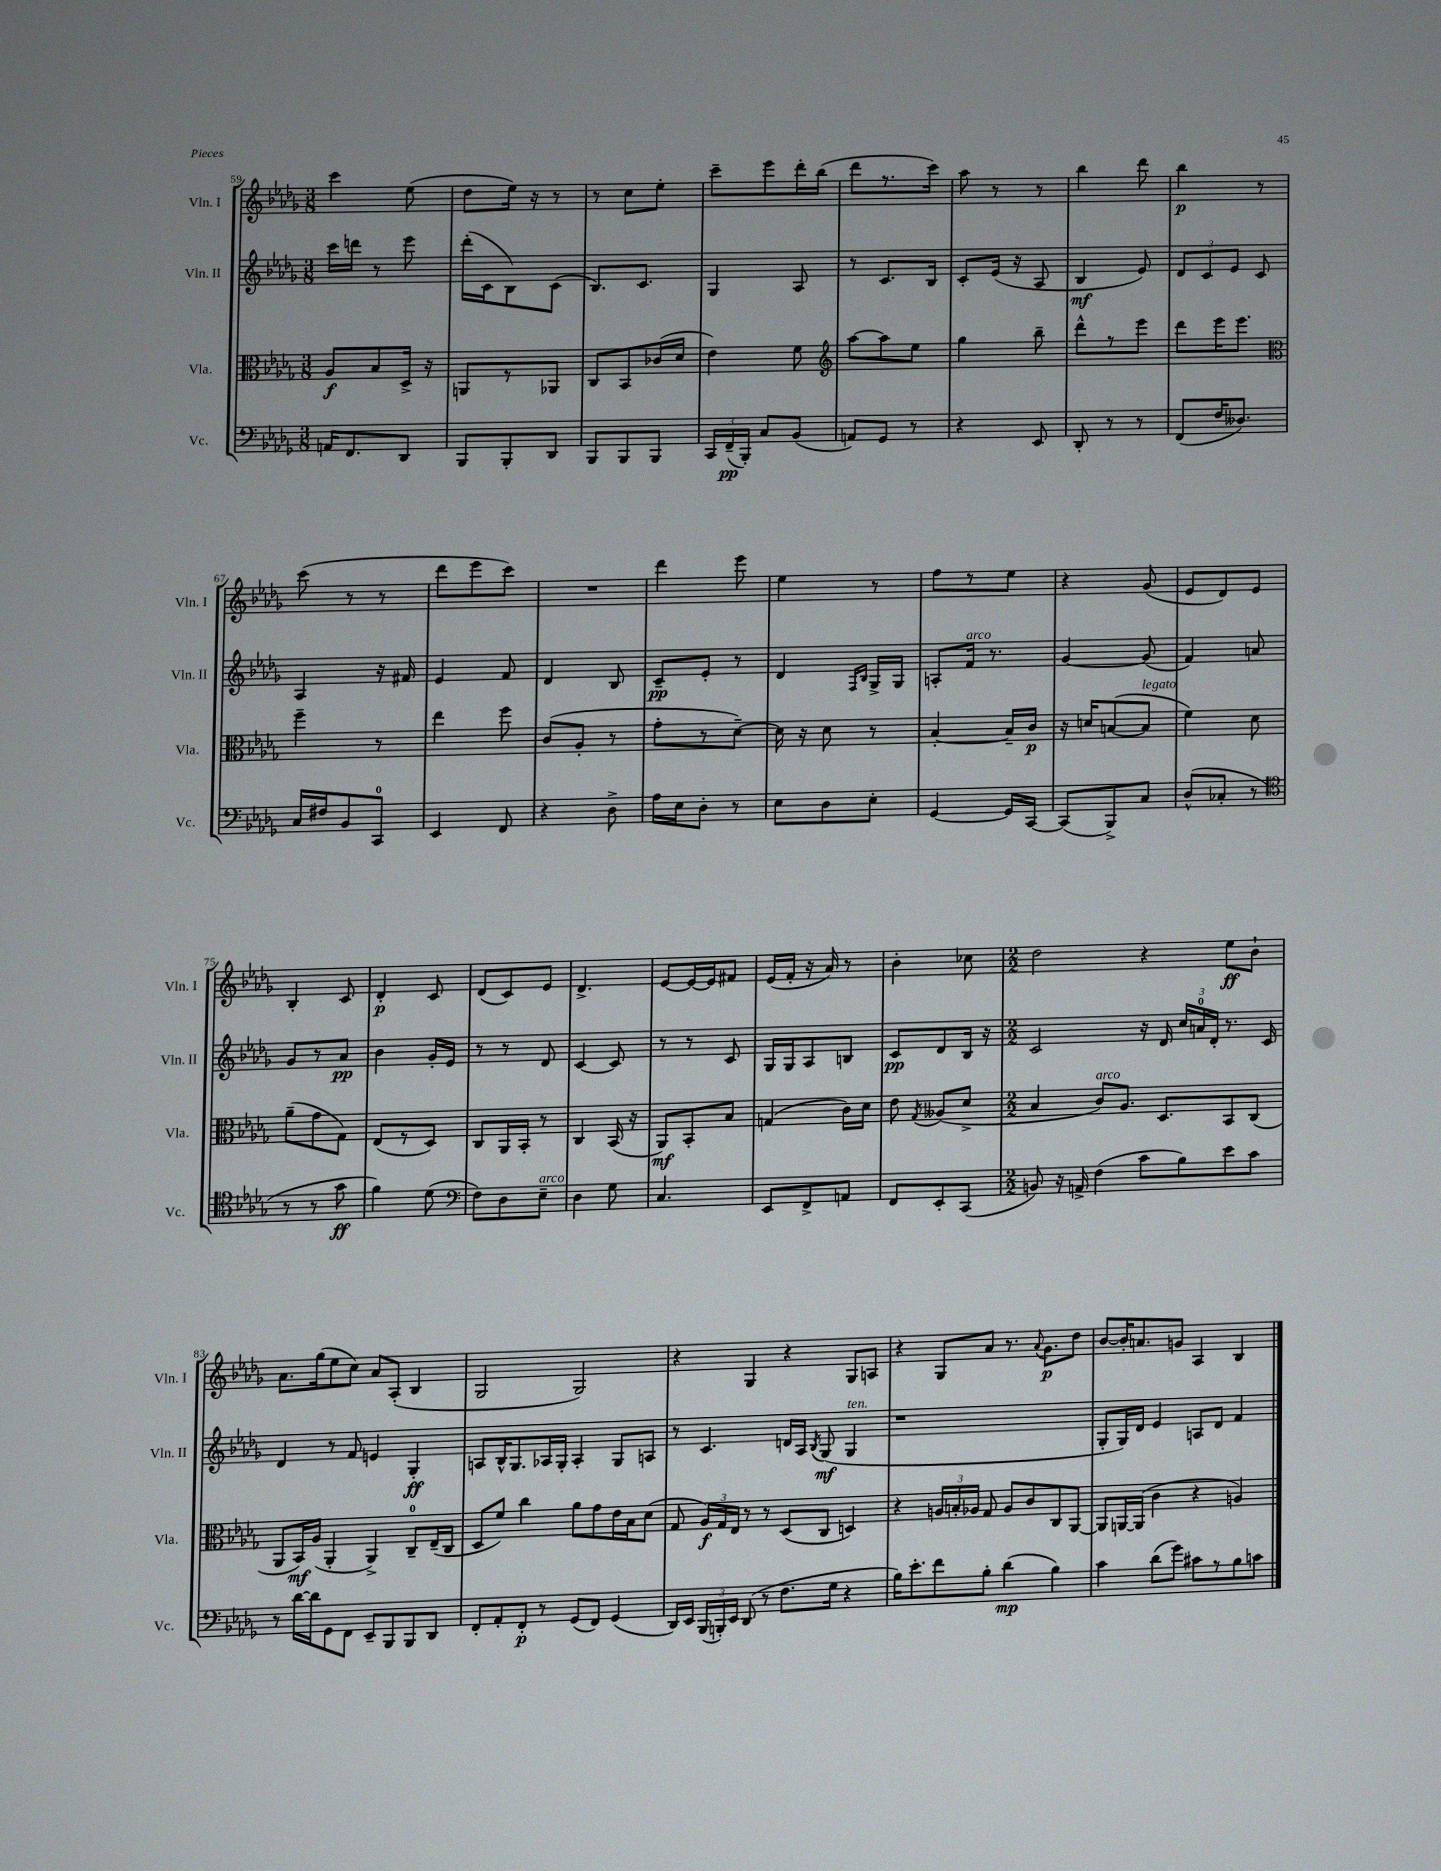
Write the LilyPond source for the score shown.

<<
\new StaffGroup <<
\new Staff = "s0" \with { instrumentName = "Vln. I" shortInstrumentName = "Vln. I" } {
    \clef treble \key des \major \numericTimeSignature \time 3/8
    \autoBeamOff c'''4 ees''8( |
    des''8[ ees''16]) r16 r8 |
    r8 c''8[ ees''8]-. |
    c'''8[-- ees'''8 des'''16-. bes''16]( |
    des'''8[ r8. c'''16]) |
    aes''8 r8 r8 |
    bes''4 des'''8 |
    bes''4\p r8 |
    c'''8( r8 r8 |
    des'''8[ ees'''8 c'''8]) |
    R4. |
    des'''4 ees'''8 |
    ees''4 r8 |
    f''8[ r8 ees''8] |
    r4 ges'8( |
    ees'8[ des'8) ees'8] |
    bes4-. c'8 |
    des'4-.\p c'8 |
    des'8[( c'8) ees'8] |
    des'4.-> |
    ees'8[~ ees'16~ ees'16 fis'8] |
    ees'16[( f'16]-. r16 aes'16) r8 |
    bes'4-. ces''8 |
    \numericTimeSignature \time 2/2 des''2 r4 ees''8[\ff bes'8]-! |
    aes'8.[ ges''16( ees''8 c''8]) aes'8[ aes8]-.( bes4 |
    ges2 ges2) |
    r4 ges4 r4 ges8[ a8] |
    r4 ges8[ aes'8] r8. \appoggiatura { aes'8 } ges'8.[\p des''8] |
    bes'8[~ bes'16-. a'8. g'8] aes4 bes4 \bar "|." |
}
\new Staff = "s1" \with { instrumentName = "Vln. II" shortInstrumentName = "Vln. II" } {
    \clef treble \key des \major \numericTimeSignature \time 3/8
    \autoBeamOff c'''16[ d'''16] r8 ees'''8 |
    des'''16[-.( c'16 bes8) c'8]( |
    bes8.[) c'8.] |
    ges4 aes8 |
    r8 c'8.[ bes16] |
    c'8[-. ees'16]( r16 aes8 |
    bes4\mf ees'8) |
    \tuplet 3/2 { des'8[ c'8 ees'8] } c'8 |
    aes4 r16 fis'16 |
    ees'4 f'8 |
    des'4 bes8 |
    c'8[--\pp ees'8]-. r8 |
    des'4 \grace { f16[ bes16] } ges16[-> ges16] |
    a8[-. f'16]^\markup { \italic "arco" } r8. |
    ges'4~ ges'8( |
    f'4) a'8 |
    ges'8[ r8 aes'8]\pp |
    bes'4 ges'16[-. ees'16] |
    r8 r8 des'8 |
    c'4~ c'8 |
    r8 r8 c'8 |
    ges16[ ges16 aes8 b8] |
    c'8[\pp des'8 bes16] r16 |
    \numericTimeSignature \time 2/2 c'2 r16 des'16 \tuplet 3/2 { c''16[ a'16-0 des'16]-. } r8. c'16 |
    des'4 r8 f'8 e'4 ges4-.\ff |
    a8[ bes16-^ ges8. aes16 ges16]-. aes4-. ges8[ a8] |
    r8 c'4. d'16[ aes16] \acciaccatura { bes8 } ges8\mf( ges4^\markup { \italic "ten." } |
    r1 |
    ges8[-. ges16) des'16] ees'4 a8[ des'8] f'4 \bar "|." |
}
\new Staff = "s2" \with { instrumentName = "Vla." shortInstrumentName = "Vla." } {
    \clef alto \key des \major \numericTimeSignature \time 3/8
    \autoBeamOff aes8[\f bes8 des16]-> r16 |
    a,8[ r8 aes,8] |
    c8[ bes,8 ces'16( des'16] |
    ees'4) f'8 |
    \clef treble aes''8[~ aes''8 ees''8] |
    ges''4 bes''8-- |
    des'''8[-^ r8 ees'''8] |
    des'''8[ ees'''16 ees'''8.] |
    \clef alto f''4-- r8 |
    ees''4 f''8 |
    c'8[( aes8]-. r8 |
    ges'8[-. r8 des'8]~--) |
    des'16 r16 des'8 r8 |
    bes4~-. bes16[-- c'16]\p |
    r16 d'16[ b8~( b8]^\markup { \italic "legato" } |
    f'4) des'8 |
    aes'8[--( ges'8 ges8]) |
    ees8[( r8 des8]) |
    c8[ aes,16 bes,16]-. r8 |
    c4 bes,16( r16 |
    aes,8[\mf) bes,8-. bes8] |
    g4( c'16[) des'16] |
    ees'8 \acciaccatura { ges8 } aeses8[( des'8]-> |
    \numericTimeSignature \time 2/2 bes4 c'8[^\markup { \italic "arco" }) aes8.] des8.[ bes,8 c8]( |
    aes,8[ bes,16\mf) aes16]( aes,4-. aes,4->) c8[-0-- ees16--( c16] |
    des8[ f'8]) c''4 aes'8[ ges'8 ees'16 bes16 des'8]( |
    ges8 \tuplet 3/2 { aes16[\f) ges16 ees16] } r8 r8 des8[( c8] d4) |
    r4 \tuplet 3/2 { a16[ b16-. aes16] } ges8 aes8[ c'8 c8 aes,8]~ |
    aes,8[ a,16~ a,16]( c'4 r4 a4) \bar "|." |
}
\new Staff = "s3" \with { instrumentName = "Vc." shortInstrumentName = "Vc." } {
    \clef bass \key des \major \numericTimeSignature \time 3/8
    \autoBeamOff a,16[ f,8. des,8] |
    bes,,8[ bes,,8-. des,8] |
    bes,,8[ bes,,8 bes,,8] |
    \tuplet 3/2 { c,16[ f,16--\pp( bes,,16]-.) } c8[ bes,8]( |
    a,8[) ges,8] r8 |
    r4 ees,8 |
    des,8-. r8 r8 |
    f,8[( f16 deses8.]) |
    c16[ fis16 bes,8 c,8]-0 |
    ees,4 f,8 |
    r4 des8-> |
    aes16[ ees16 des8]-. r8 |
    ees8[ des8 ees8]-. |
    ges,4~ ges,16[ c,16]~ |
    c,8[( bes,,8->) c8] |
    des8[-^( ces8]-. r8 |
    \clef tenor r8 r8 ges'8\ff |
    f'4) des'8( |
    \clef bass f8[) des8 ees8]--^\markup { \italic "arco" } |
    des4 ges8 |
    c4. |
    ees,8[ f,8-> a,8] |
    f,8[ ees,8-. c,8]( |
    \numericTimeSignature \time 2/2 b,8) r16 a,16-> f4( c'8[ bes8) ees'8 c'8] |
    r8 des'16[~ des'16 ges,8 f,8] ees,8[-- bes,,8 bes,,8 des,8] |
    f,8[-. aes,8-. f,8]-.\p r8 ges,8[( f,8]) ges,4( |
    des,16[) ees,16] \tuplet 3/2 { bes,,16[( b,,16-.) ees,16] } des,8( r8 f8.[ ges16] r4 |
    bes16[) ees'8.-. f'8 bes8]-. des'4\mp( bes4) |
    c'4 des'8[( ges'8]) cis'8[ r8 bes8 c'8] \bar "|." |
}
>>
>>
\layout { \context { \Score currentBarNumber = #59 } }
